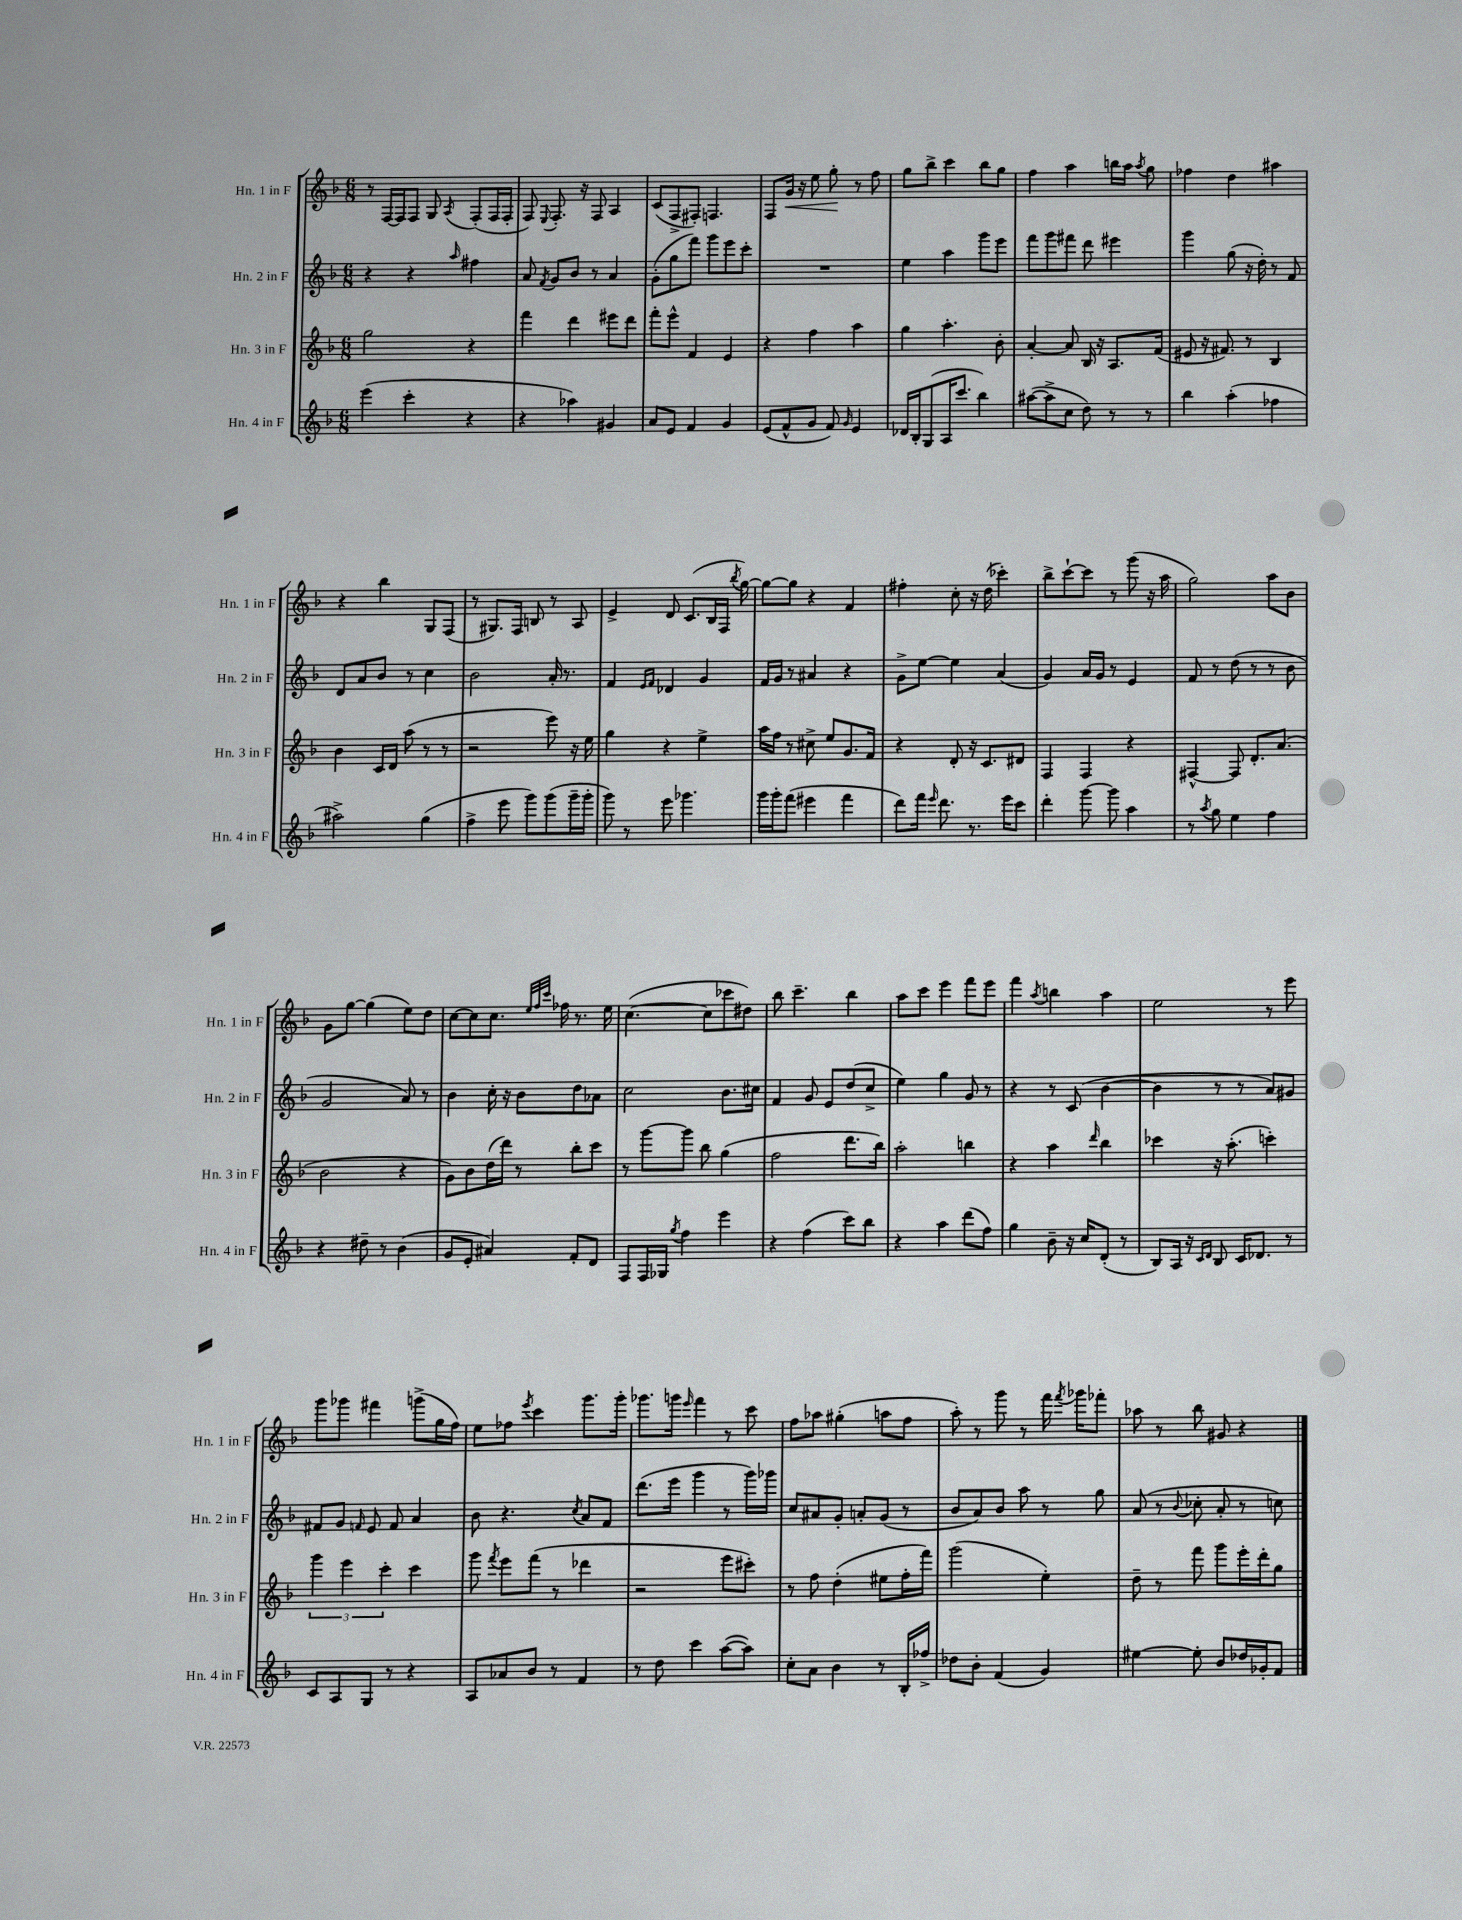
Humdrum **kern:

**kern	**kern	**kern	**kern
*staff4	*staff3	*staff2	*staff1
*clefG2	*clefG2	*clefG2	*clefG2
*k[b-]	*k[b-]	*k[b-]	*k[b-]
*M6/8	*M6/8	*M6/8	*M6/8
(4eee	2gg	4r	8r
.	.	.	[16F
.	.	.	16F]
4ccc'	.	4r	8F
.	.	.	8G
.	.	16qqaa	8qA
4r	4r	4ff#	(8F'
.	.	.	16F
.	.	.	16F'
=	=	=	=
4r	4fff	8a	8F)
.	.	8qf	8qqE
.	.	8g	8.F'
4aa-)	4ddd	8b-	.
.	.	.	16r
.	.	8r	8F
4g#	8eee#	4a	4A
.	8ddd	.	.
=	=	=	=
8a	8fff'	(8g'	(8c
8e	8eee^^	8gg	8F^
4f	4f	8fff)	8F#')
.	.	8ggg	4.F
4g	4e	8eee	.
.	.	8ccc'	.
=	=	=	=
(8e	4r	2.r	8F
8f^^	.	.	16g
.	.	.	16r
8g	4ff	.	8ee
8f)	.	.	8gg'
16qqg	.	.	.
4e	4aa	.	8r
.	.	.	8ff
=	=	=	=
16d-	4gg	4ee	8gg
16B-'	.	.	.
(8G	.	.	8bb-^
16A	4.aa'	4aa	4ccc
8.ccc	.	.	.
4bb-)	.	8ggg	8bb-
.	8b-'	8eee	8gg
=	=	=	=
([8aa#	[4a'	8fff	4ff
8aa#^]	.	8ggg	.
8cc	8a]	8fff#	4aa
8dd)	16B-	8ddd	.
.	16r	.	.
8r	8.A	4eee#	16bb
.	.	.	16aa
.	.	.	8qaa
8r	.	.	8gg
.	(16f	.	.
=	=	=	=
4bb-	8e#	4ggg	4ff-
.	16r	.	.
.	8.f#)	.	.
(4aa'	.	(8gg	4dd
.	8r	16r	.
.	.	16dd')	.
4ff-	4B-	8r	4aa#
.	.	8f	.
=	=	=	=
2aa#^)	4b-	8d	4r
.	.	8a	.
.	16c	8b-	4bb-
.	16d	.	.
.	(8aa	8r	.
(4gg	8r	4cc	8G
.	8r	.	(8F
=	=	=	=
4ff^	2r	2b-	8r
.	.	.	8.G#)
8eee	.	.	.
.	.	.	16F
8ggg)	.	.	8B
(8ggg	8eee)	16a'	8r
.	.	8.r	.
16ggg~	16r	.	8A
16ggg'	16ee	.	.
=	=	=	=
8ggg)	4gg	4f	4e^
8r	.	.	.
.	.	16qqe	.
.	.	16qqf	.
8eee	4r	4d-	8d
4.ggg-	.	.	(8.c
.	4ee^	4g	.
.	.	.	16B-
.	.	.	16F
.	.	.	8qbb-
.	.	.	[16gg)
=	=	=	=
16ggg	16aa	16f	8gg_
16ggg'	16ff	16g	.
(8fff	8r	8r	8gg]
4eee#	8cc#^	4a#	4r
.	8ee	.	.
4fff	8.g	4r	4f
.	16f	.	.
=	=	=	=
8ddd)	4r	8g^	4ff#'
16fff	.	[8ee	.
16qqeee	.	.	.
8.ddd	.	.	.
.	8d'	4ee]	8cc'
8.r	16r	.	16r
.	8.c	.	(16dd
.	.	(4a	4ccc-')
16eee	.	.	.
8ccc	8d#	.	.
=	=	=	=
4ddd'	4F	4g)	8bb-^
.	.	.	[8ccc`
[8ggg	4F	16a	8ccc]
.	.	16g	.
8ggg]	.	8r	8r
4aa	4r	4e	(8ggg
.	.	.	16r
.	.	.	16aa
=	=	=	=
8r	[4F#^^	8f	2gg)
8qaa	.	.	.
8gg	.	8r	.
4ee	8F#]	(8dd	.
.	8.d'	8r	.
4ff	.	8r	8aa
.	(8.a	.	.
.	.	8b-	8b-
=	=	=	=
4r	2b-	2g	8g
.	.	.	[8gg
8dd#~	.	.	(4gg]
8r	.	.	.
(4b-	4r	8a)	8ee)
.	.	8r	8dd
=	=	=	=
8g	8g)	4b-	[8cc
8e'	8b-	.	8cc]
4a#)	(16dd	16cc'	8.cc
.	16ddd)	16r	.
.	8r	8b-	.
.	.	.	32qqee
.	.	.	32qqff
.	.	.	32qqccc
.	.	.	16ff-
8f'	8bb-'	8dd	8.r
8d	8ccc	8a-	.
.	.	.	16ee
=	=	=	=
8F	8r	2cc	([4.cc
16F	[8ggg	.	.
16G-	.	.	.
8qgg	.	.	.
4ff	8ggg]	.	.
.	8bb-	.	8cc]
4eee	(4gg	8.b-	8ccc-
.	.	.	8dd#)
.	.	16cc#	.
=	=	=	=
4r	2ff	4f	8bb-
.	.	.	4.ccc~
(4ff	.	8g	.
.	.	8e	.
8ccc)	8.ddd	(8dd	4bb-
8bb-	.	8cc^	.
.	16bb-)	.	.
=	=	=	=
4r	2aa'	4ee)	8aa
.	.	.	8ccc
4aa	.	4gg	4eee
(8ddd	4bb	8g	8fff
8ff)	.	8r	8eee
=	=	=	=
4gg	4r	4r	4fff
.	.	.	8qaa
8b-~	4aa	8r	4bb
16r	.	(8c	.
16cc	.	.	.
.	16qqddd	.	.
(8d'	4bb-	[4b-	4aa
8r	.	.	.
=	=	=	=
8B-)	4ccc-	4b-]	2ee
16A	.	.	.
16r	.	.	.
16qqc	.	.	.
16qqd	.	.	.
8B-	16r	8r	.
.	(8.aa'	.	.
16c	.	8r	.
8.d-	.	.	.
.	4ccc')	8a)	8r
8r	.	8g#	8eee
=	=	=	=
8c	6ggg	8f#	8ggg
8A	.	8g	8ggg-
.	6eee	.	.
.	.	16qqf	.
8G	.	8e	4fff#
.	6ccc'	.	.
8r	.	8f	.
4r	4ccc	4a	(8ggg^
.	.	.	16gg
.	.	.	16ff)
=	=	=	=
8A	8ggg	8b-	8ee
.	8qfff	.	.
8a-	8eee	4.r	8ff-
.	.	.	8qeee
8b-	(8fff	.	4ccc
8r	8r	.	.
.	.	8qcc	.
4f	4ddd-	8a	8.ggg
.	.	8f	.
.	.	.	16ggg'
=	=	=	=
8r	2r	(8.ddd	8.ggg-
8dd	.	.	.
.	.	16eee	16ggg
.	.	.	16qqeee
4ccc	.	4ggg	4fff
([8aa	8eee	8r	8r
8aa])	8ccc#')	16ggg)	8ccc
.	.	16ggg-	.
=	=	=	=
8cc'	8r	8cc	8ff
8a	8ff	8a#	8aa-
4b-	(4dd'	8g'	(4gg#'
.	.	8a'	.
8r	8ee#	(8g	8aa
16B-'	16ff'	8r	8ff
16ff-^	16fff)	.	.
=	=	=	=
8dd-	(2ggg	8b-	8aa')
8b-'	.	8a)	8r
(4f	.	8b-	8ggg
.	.	8aa	8r
4g)	4ee')	8r	16fff
.	.	.	8qfff
.	.	.	16ggg-
.	.	8gg	8fff-'
=	=	=	=
[4ee#	8dd~	(8a	8aa-
.	8r	8r	8r
.	.	8qqb-	.
8ee#']	8fff	8cc-'	8bb-
8b-	8ggg	8a'	8g#
16dd-	16eee'	8r	4r
16g-'	16ddd'	.	.
8f	8gg	8cc)	.
==	==	==	==
*-	*-	*-	*-
